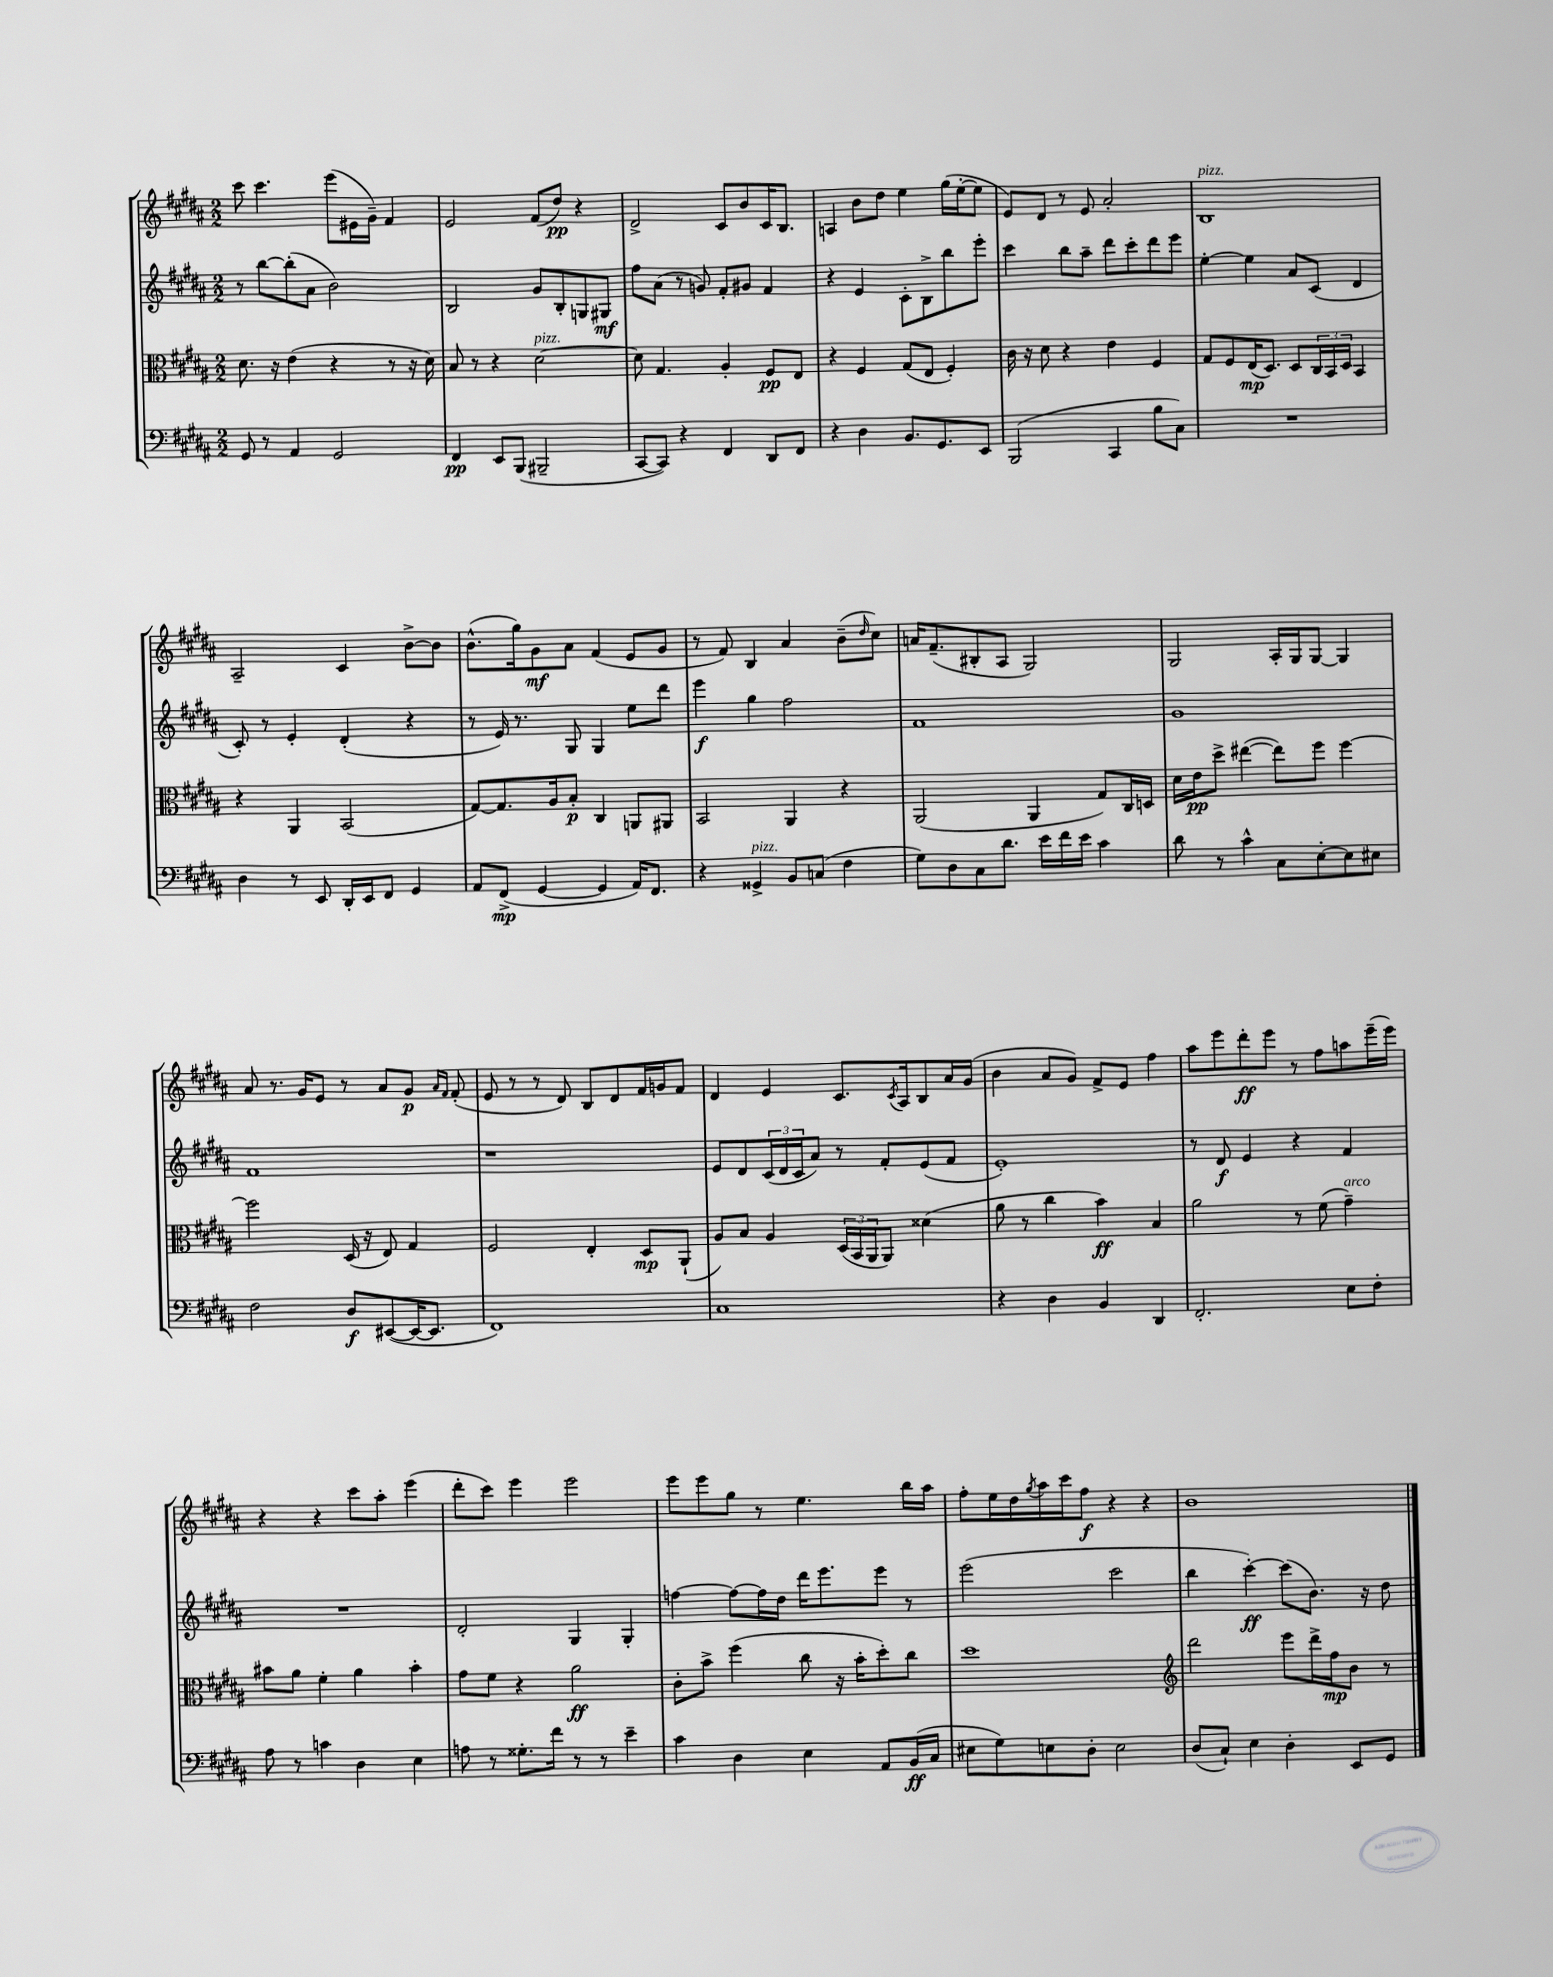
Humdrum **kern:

**kern	**dynam	**kern	**dynam	**kern	**dynam	**kern	**dynam
*part4	*part4	*part3	*part3	*part2	*part2	*part1	*part1
*staff4	*staff4	*staff3	*staff3	*staff2	*staff2	*staff1	*staff1
*clefF4	*	*clefC3	*	*clefG2	*	*clefG2	*
*k[f#c#g#d#a#]	*	*k[f#c#g#d#a#]	*	*k[f#c#g#d#a#]	*	*k[f#c#g#d#a#]	*
*M2/2	*	*M2/2	*	*M2/2	*	*M2/2	*
=123	=123	=123	=123	=123	=123	=123	=123
8GG#/	.	8.d#\	.	8r	.	8ccc#\	.
8r	.	.	.	[8bb\L	.	4.ccc#\	.
.	.	16r	.	.	.	.	.
4AA#/	.	(4e\	.	(8bb'\]	.	.	.
.	.	.	.	8a#\J	.	.	.
2GG#/	.	4r	.	2b\)	.	(8eee\L	.
.	.	.	.	.	.	16e#X\L	.
.	.	.	.	.	.	16g#~\JJ)	.
.	.	8r	.	.	.	4f#/	.
.	.	16r	.	.	.	.	.
.	.	16d#\)	.	.	.	.	.
=124	=124	=124	=124	=124	=124	=124	=124
4FF#/	pp	8B/	.	2B/	.	2e/	.
.	.	8r	.	.	.	.	.
8EE/L	.	4r	.	.	.	.	.
(8BBB/J	.	.	.	.	.	.	.
!	!	!LO:TX:a:i:t=pizz.	!	!	!	!	!
2BBB#X~/	.	[2d#\	.	8g#/L	.	(8f#/L	.
.	.	.	.	8B'/	.	8dd#/J)	pp
.	.	.	.	8Gn/	.	4r	.
.	.	.	.	8G#X/J	mf	.	.
=125	=125	=125	=125	=125	=125	=125	=125
[8CC#/L	.	8d#\]	.	8ff#\L	.	2d#^/	.
8CC#/J])	.	4.G#/	.	(8a#\J	.	.	.
4r	.	.	.	8r	.	.	.
.	.	.	.	8gn/)	.	.	.
4FF#/	.	4A#'/	.	8f#'/L	.	8c#/L	.
.	.	.	.	8g#X/J	.	8b/	.
8DD#/L	.	8F#/L	pp	4f#/	.	16c#/K	.
.	.	.	.	.	.	8.B/J	.
8FF#/J	.	8E/J	.	.	.	.	.
=126	=126	=126	=126	=126	=126	=126	=126
4r	.	4r	.	4r	.	4An/	.
4D#\	.	4F#/	.	4e/	.	8b\L	.
.	.	.	.	.	.	8dd#\J	.
8.BB/L	.	(8G#/L	.	8c#'\L	.	4ee\	.
.	.	8E/J	.	8B^\	.	.	.
8.GG#/	.	.	.	.	.	.	.
.	.	4F#'/)	.	8bb\	.	(16gg#\LL	.
.	.	.	.	.	.	[16ee'\J	.
8EE/J	.	.	.	8eee'\J	.	8ee\J]	.
=127	=127	=127	=127	=127	=127	=127	=127
(2BBB/	.	16c#\	.	4ccc#\	.	8e/L)	.
.	.	16r	.	.	.	.	.
.	.	8d#\	.	.	.	8d#/J	.
.	.	4r	.	8bb\L	.	8r	.
.	.	.	.	8aa#~\J	.	8e/	.
4CC#/	.	4e\	.	8ddd#\L	.	2a#'/	.
.	.	.	.	8ccc#'\	.	.	.
8B\L	.	4F#/	.	8ddd#\	.	.	.
8C#\J)	.	.	.	8eee\J	.	.	.
=128	=128	=128	=128	=128	=128	=128	=128
!	!	!	!	!	!	!LO:TX:a:i:t=pizz.	!
1r	.	8G#/L	.	[4ee'\	.	1B	.
.	.	8F#/	.	.	.	.	.
.	.	(16E/K	mp	4ee\]	.	.	.
.	.	8.D#/J)	.	.	.	.	.
.	.	8D#/L	.	8a#/L	.	.	.
.	.	24C#/L	.	(8c#/J	.	.	.
.	.	24BB/	.	.	.	.	.
.	.	24D#/JJ	.	.	.	.	.
.	.	4BB/	.	4d#/	.	.	.
!!LO:LB:g=z
=129	=129	=129	=129	=129	=129	=129	=129
4D#\	.	4r	.	8c#'/)	.	2A#~/	.
.	.	.	.	8r	.	.	.
8r	.	4AA#/	.	4e'/	.	.	.
8EE/	.	.	.	.	.	.	.
16DD#'/LL	.	(2BB/	.	(4d#'/	.	4c#/	.
16EE/J	.	.	.	.	.	.	.
8FF#/J	.	.	.	.	.	.	.
4GG#/	.	.	.	4r	.	[8b^\L	.
.	.	.	.	.	.	8b\J]	.
=130	=130	=130	=130	=130	=130	=130	=130
8AA#/L	.	[8G#/L)	.	8r	.	(8.b^^\L	.
(8FF#^/J	mp	8.G#/]	.	16e/)	.	.	.
.	.	.	.	8.r	.	16gg#\k)	.
[4GG#/	.	.	.	.	.	8g#\	mf
.	.	16A#/k	.	.	.	.	.
.	.	8B'/J	p	8G#/	.	8a#\J	.
4GG#/]	.	4C#/	.	4G#/	.	(4f#/	.
16AA#/KL)	.	8AAn/L	.	8ee\L	.	8e/L	.
8.FF#/J	.	.	.	.	.	.	.
.	.	8AA#X/J	.	8ddd#\J	.	8g#/J	.
=131	=131	=131	=131	=131	=131	=131	=131
4r	.	2BB/	.	4eee\	f	8r	.
.	.	.	.	.	.	8f#/)	.
!LO:TX:a:i:t=pizz.	!	!	!	!	!	!	!
4GG##X^/	.	.	.	4gg#\	.	4B/	.
8BB/L	.	4AA#/	.	2ff#\	.	4a#/	.
(8Cn/J	.	.	.	.	.	.	.
4F#\	.	4r	.	.	.	(8b~\L	.
.	.	.	.	.	.	16qqdd#/	.
.	.	.	.	.	.	8cc#\J)	.
=132	=132	=132	=132	=132	=132	=132	=132
8G#\L)	.	(2AA#/	.	1f#	.	16an/KL	.
.	.	.	.	.	.	(8.f#~/	.
8D#\	.	.	.	.	.	.	.
8C#\	.	.	.	.	.	8B#X'/	.
8.d#\J	.	.	.	.	.	8A#/J	.
.	.	4AA#/	.	.	.	2G#/)	.
16e\LL	.	.	.	.	.	.	.
16f#\	.	.	.	.	.	.	.
16e\JJ	.	.	.	.	.	.	.
4c#\	.	8G#/L)	.	.	.	.	.
.	.	16C#/L	.	.	.	.	.
.	.	16Dn/JJ	.	.	.	.	.
=133	=133	=133	=133	=133	=133	=133	=133
8d#\	.	16d#\LL	.	1g#	.	2G#/	.
.	.	16e\J	pp	.	.	.	.
8r	.	8dd#^\J	.	.	.	.	.
4c#^^\	.	([4ee#X\	.	.	.	.	.
8C#\L	.	8ee#\L])	.	.	.	16A#'/LL	.
.	.	.	.	.	.	16G#/J	.
[8E'\	.	8ff#\J	.	.	.	[8G#/J	.
8E\]	.	[4ff#\	.	.	.	4G#/]	.
8E#X\J	.	.	.	.	.	.	.
!!LO:LB:g=z
=134	=134	=134	=134	=134	=134	=134	=134
2F#\	.	2ff#\]	.	1f#	.	8a#/	.
.	.	.	.	.	.	8.r	.
.	.	.	.	.	.	16g#/KL	.
.	.	.	.	.	.	8e/J	.
8D#/L	f	(16D#/	.	.	.	8r	.
.	.	16r	.	.	.	.	.
([8EE#X/	.	8E/)	.	.	.	8a#/L	.
16EE#/K_	.	4G#/	.	.	.	8g#/J	p
8.EE#/J]	.	.	.	.	.	.	.
.	.	.	.	.	.	16qqa#/LL	.
.	.	.	.	.	.	16qqf#/JJ	.
.	.	.	.	.	.	(8f#'/	.
=135	=135	=135	=135	=135	=135	=135	=135
1FF#)	.	2F#/	.	1r	.	8e/	.
.	.	.	.	.	.	8r	.
.	.	.	.	.	.	8r	.
.	.	.	.	.	.	8d#/)	.
.	.	4E'/	.	.	.	8B/L	.
.	.	.	.	.	.	8d#/	.
.	.	8D#/L	mp	.	.	16f#/L	.
.	.	.	.	.	.	16gn/J	.
.	.	(8AA#`/J	.	.	.	8f#/J	.
=136	=136	=136	=136	=136	=136	=136	=136
1C#	.	8A#/L)	.	8e/L	.	4d#/	.
.	.	8B/J	.	8d#/	.	.	.
.	.	4A#/	.	(24c#/L	.	4e/	.
.	.	.	.	24d#/	.	.	.
.	.	.	.	24c#/J	.	.	.
.	.	.	.	8a#/J)	.	.	.
.	.	(24D#/LL	.	8r	.	8.c#/L	.
.	.	24BB/	.	.	.	.	.
.	.	24AA#/J	.	.	.	.	.
.	.	8AA#/J)	.	8f#'/L	.	.	.
.	.	.	.	.	.	8qc#/	.
.	.	.	.	.	.	16A#/k	.
.	.	(4d##X\	.	(8e/	.	8B/	.
.	.	.	.	8f#/J	.	16a#/L	.
.	.	.	.	.	.	(16g#/JJ	.
=137	=137	=137	=137	=137	=137	=137	=137
4r	.	8a#\	.	1e')	.	4b\	.
.	.	8r	.	.	.	.	.
4D#\	.	4cc#\	.	.	.	8a#/L	.
.	.	.	.	.	.	8g#/J)	.
4BB/	.	4b\)	ff	.	.	8f#^/L	.
.	.	.	.	.	.	8e/J	.
4DD#/	.	4B/	.	.	.	4ff#\	.
=138	=138	=138	=138	=138	=138	=138	=138
2.FF#'/	.	2a#\	.	8r	.	8aa#\L	.
.	.	.	.	8d#/	f	8eee\	.
.	.	.	.	4e/	.	8ddd#'\	ff
.	.	.	.	.	.	8eee\J	.
.	.	8r	.	4r	.	8r	.
.	.	(8f#\	.	.	.	8ff#\L	.
!	!	!LO:TX:a:i:t=arco	!	!	!	!	!
8E\L	.	4g#~\)	.	4f#/	.	8aan\	.
8F#'\J	.	.	.	.	.	(16eee~\L	.
.	.	.	.	.	.	16eee\JJ)	.
!!LO:LB:g=z
=139	=139	=139	=139	=139	=139	=139	=139
8A#\	.	8b#X\L	.	1r	.	4r	.
8r	.	8a#\J	.	.	.	.	.
4cn\	.	4f#'\	.	.	.	4r	.
4D#\	.	4a#\	.	.	.	8ccc#\L	.
.	.	.	.	.	.	8aa#'\J	.
4E\	.	4b#'\	.	.	.	(4eee\	.
=140	=140	=140	=140	=140	=140	=140	=140
8An\	.	8g#\L	.	2d#'/	.	8ddd#'\L	.
8r	.	8f#\J	.	.	.	8ccc#\J)	.
8.G##X'\L	.	4r	.	.	.	4eee\	.
16f#\Jk	.	.	.	.	.	.	.
8r	.	2a#\	ff	4G#/	.	2eee\	.
8r	.	.	.	.	.	.	.
4e~\	.	.	.	4G#'/	.	.	.
=141	=141	=141	=141	=141	=141	=141	=141
4c#\	.	8c#'\L	.	[4ffn\	.	8eee\L	.
.	.	8b^\J	.	.	.	8eee\	.
4D#\	.	(4ff#\	.	8ff\L_	.	8gg#\J	.
.	.	.	.	16ff\L]	.	8r	.
.	.	.	.	16dd#\JJ	.	.	.
4E\	.	8cc#\	.	16ddd#\KL	.	4.ee\	.
.	.	.	.	8.eee\	.	.	.
.	.	16r	.	.	.	.	.
.	.	16b'\KL	.	.	.	.	.
8AA#/L	.	8dd#'\)	.	8eee\J	.	.	.
(16BB/L	ff	8cc#\J	.	8r	.	16bb\LL	.
16C#/JJ	.	.	.	.	.	16aa#\JJ	.
=142	=142	=142	=142	=142	=142	=142	=142
8E#X\L	.	1dd#	.	(2eee\	.	8ff#'\L	.
8G#\)	.	.	.	.	.	16ee\L	.
.	.	.	.	.	.	16dd#\	.
.	.	.	.	.	.	8qgg#/	.
8En\	.	.	.	.	.	16aa#\	.
.	.	.	.	.	.	16ccc#\J	.
8D#'\J	.	.	.	.	.	8ff#\J	f
2E\	.	.	.	2ccc#\	.	4r	.
.	.	.	.	.	.	4r	.
=143	=143	=143	=143	=143	=143	=143	=143
*	*	*clefG2	*	*	*	*	*
(8D#/L	.	2ddd#\	.	4bb\	.	1b	.
8C#`/J)	.	.	.	.	.	.	.
4E\	.	.	.	[4ccc#'\)	ff	.	.
4D#'\	.	8eee\L	.	(8ccc#\L]	.	.	.
.	.	16ddd#^\L	.	8.b\J)	.	.	.
.	.	16ff#\J	mp	.	.	.	.
8EE/L	.	8b\J	.	.	.	.	.
.	.	.	.	16r	.	.	.
8GG#/J	.	8r	.	8dd#\	.	.	.
==	==	==	==	==	==	==	==
*-	*-	*-	*-	*-	*-	*-	*-
